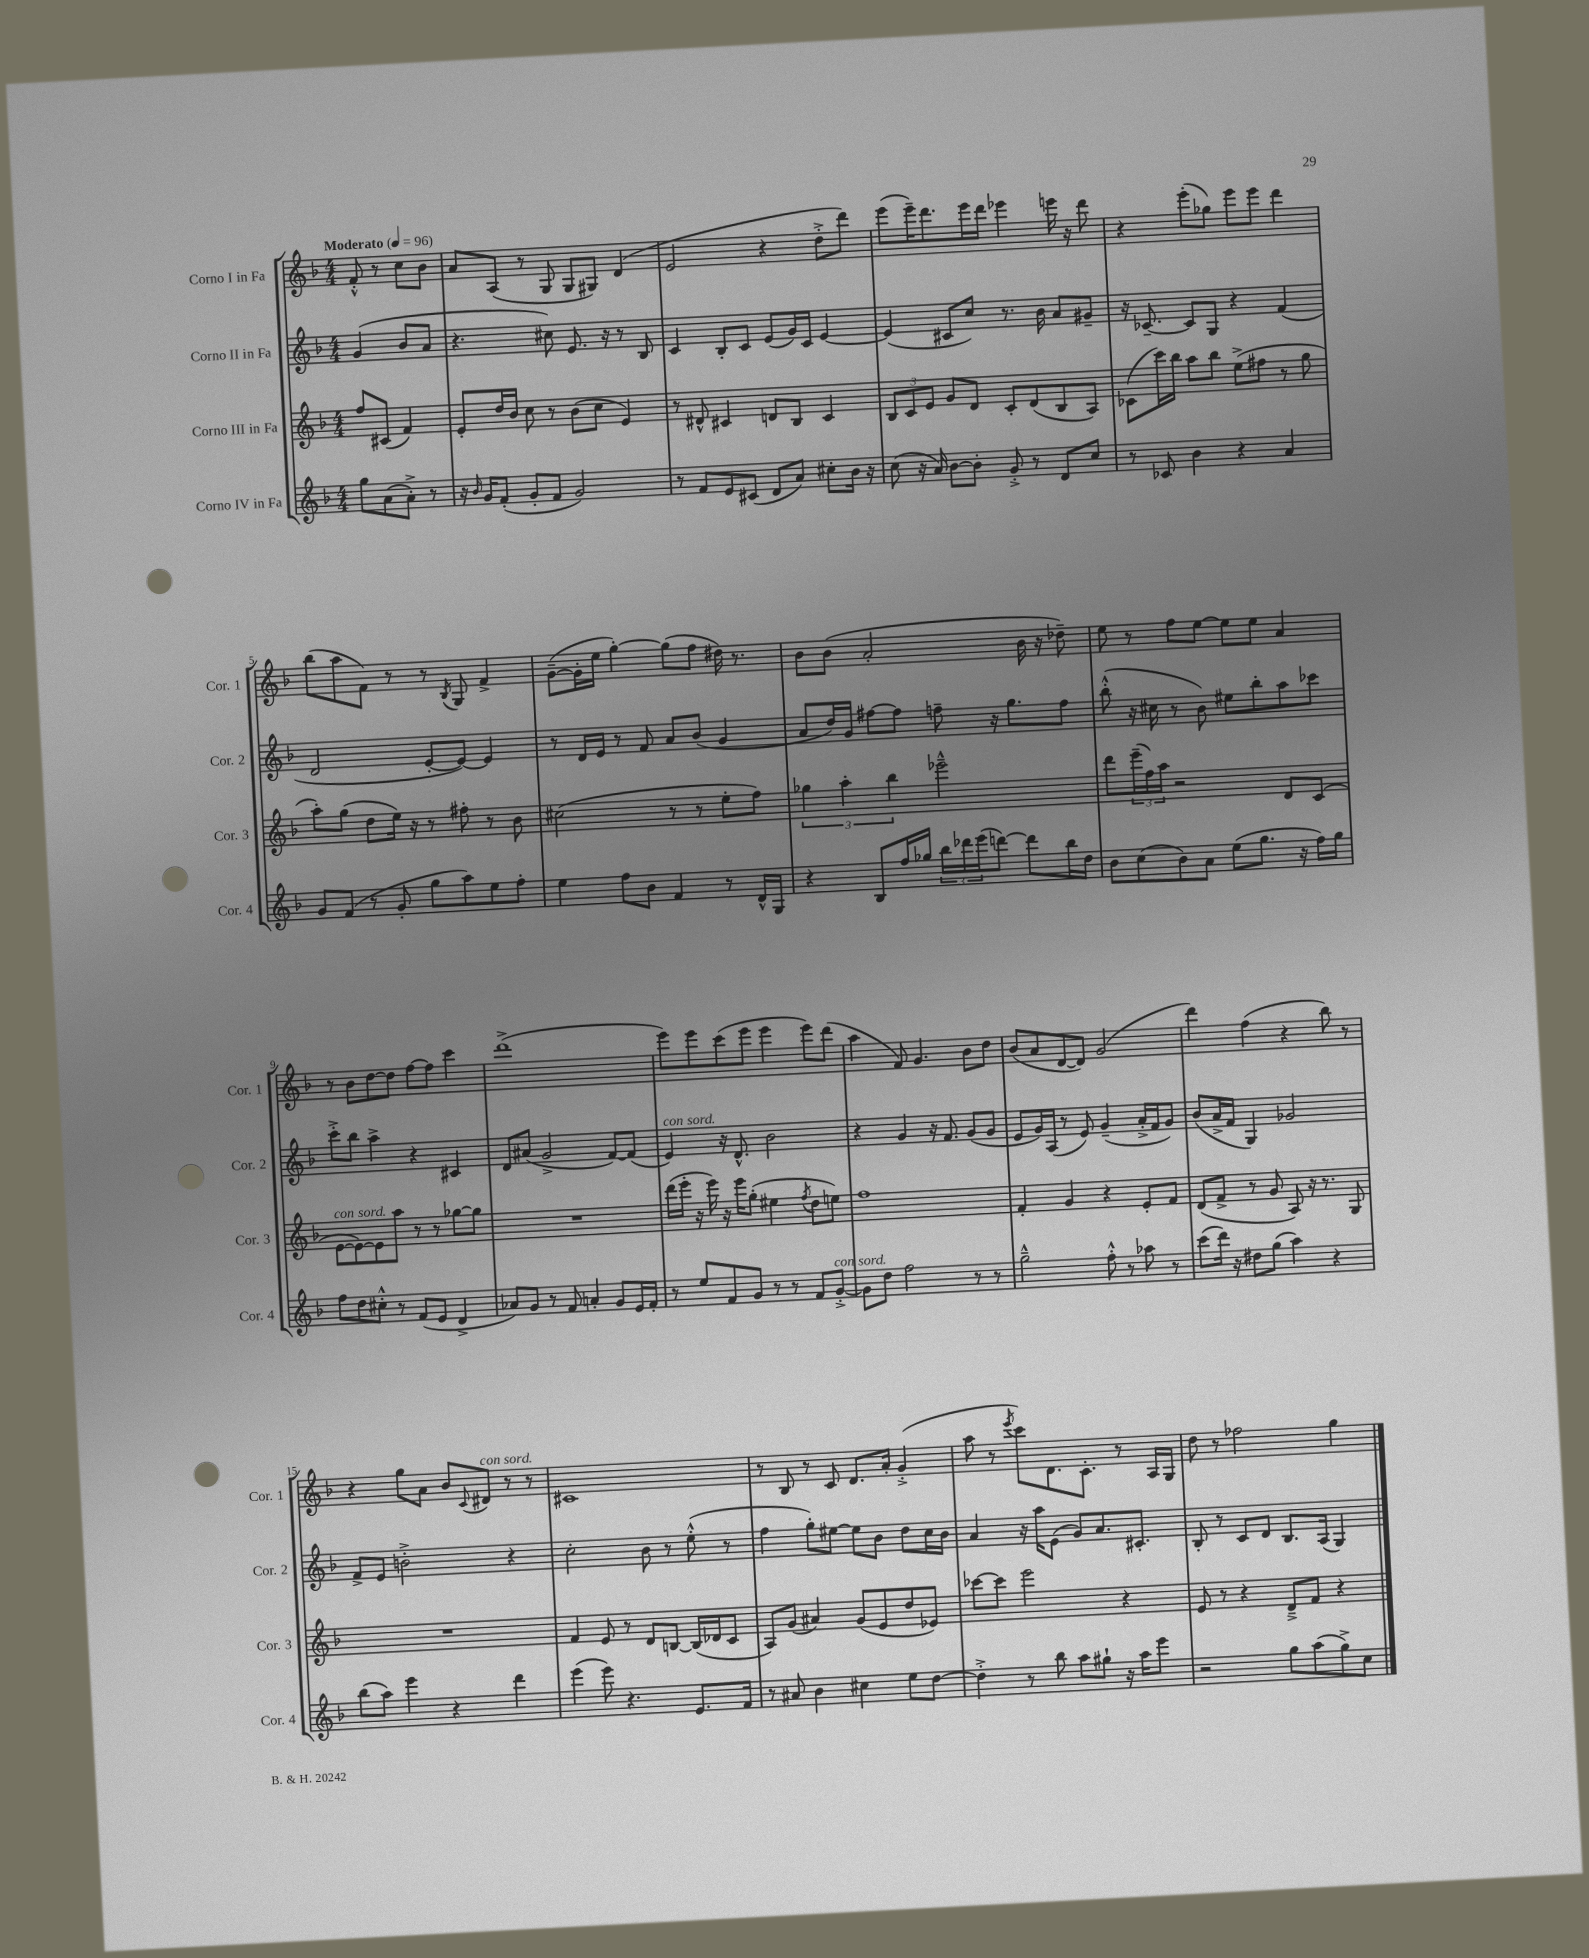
<<
\new StaffGroup <<
\new Staff = "s0" \with { instrumentName = "Corno I in Fa" shortInstrumentName = "Cor. 1" } {
    \clef treble \key f \major \numericTimeSignature \time 4/4 \partial 2 \tempo "Moderato" 4 = 96
    f'8-.-^ r8 c''8 bes'8 |
    a'8 a8( r8 g8 g8 gis8) d'4( |
    e'2 r4 d''8-.-> d'''8) |
    e'''8( e'''16--) d'''8. e'''16 d'''16 ees'''4 e'''16 r16 d'''8 |
    r4 e'''8-.( ges''8) e'''8 e'''8 d'''4 |
    bes''8( a''8 f'8) r8 r8 \acciaccatura { bes8 } g8 f'4-> |
    g'8~--( g'16-. e''16 g''4~-.) g''8( f''8 dis''16) r8. |
    bes'8 bes'8( a'2-. bes'16 r16 des''8--) |
    e''8 r8 f''8 e''8~ e''8 e''8 a'4 |
    r8 bes'8 d''8~ d''8 f''8~ f''8 c'''4 |
    d'''1->( |
    e'''8) e'''8 c'''8( e'''8 e'''4 e'''8) d'''8( |
    a''4 f'8) g'4. bes'8 d''8 |
    bes'8( a'8 d'8~ d'8) g'2( |
    d'''4) f''4( r4 bes''8) r8 |
    r4 g''8 a'8 bes'8 \appoggiatura { c'8 } dis'8^\markup { \italic "con sord." } r8 r8 |
    cis'1 |
    r8 bes8 r8 c'8 d'8. a'16-. g'4-.->( |
    a''8 r8 \acciaccatura { e'''8 } c'''8) d'8. c'8.-. r8 a16 g16 |
    d''8 r8 fes''2 g''4 \bar "|." |
}
\new Staff = "s1" \with { instrumentName = "Corno II in Fa" shortInstrumentName = "Cor. 2" } {
    \clef treble \key f \major \numericTimeSignature \time 4/4 \partial 2
    g'4( bes'8 a'8 |
    r4. cis''8) e'8. r16 r8 bes8 |
    c'4 bes8-. c'8 e'8( g'16) c'16 e'4~ |
    e'4( cis'8 c''8) r8. bes'16 a'8 gis'8-- |
    r16 ces'8.~-- ces'8 g8 r4 f'4( |
    d'2 e'8~-. e'8~) e'4 |
    r8 d'16 e'16 r8 f'8 a'8 bes'8( g'4 |
    a'8 d''16) g'16 fis''8~ fis''8 f''8-- r16 g''8. f''8 |
    bes''8-.-^( r16 cis''16 r8 bes'8) eis''8 bes''8-. a''8 ces'''8 |
    c'''8-.-> bes''8 a''4-> r4 cis'4 |
    d'8 ais'8( g'2-> f'8~) f'8( |
    e'4^\markup { \italic "con sord." }) r16 d'8.-^ bes'2 |
    r4 g'4 r16 f'8. g'8( g'8 |
    e'8 g'16) a16( r8 e'8) g'4--( a'16-.-> f'16 g'8) |
    bes'8( a'16-> f'16 g4) ges'2 |
    f'8-> e'8 b'2-.-> r4 |
    c''2-. bes'8 r8 e''8-.-^( r8 |
    f''4 g''8-.) eis''8~ eis''8 bes'8 d''8 c''16 bes'16 |
    a'4 r16 a''16 e'8( g'8) a'8. cis'8.-. |
    bes8-. r8 c'8 d'8 bes8. a16( g4) \bar "|." |
}
\new Staff = "s2" \with { instrumentName = "Corno III in Fa" shortInstrumentName = "Cor. 3" } {
    \clef treble \key f \major \numericTimeSignature \time 4/4 \partial 2
    f''8 cis'8( f'4) |
    e'8-. d''16 bes'16 c''8 r8 bes'8( c''8 e'4) |
    r8 dis'8-^ cis'4 d'8 bes8 cis'4 |
    \tuplet 3/2 { bes8 c'8 e'8 } g'8 d'8 c'8-. d'8( bes8 a8) |
    ces'8( c'''16) bes''16 a''8 bes''8 e''8->( fis''8 r8 g''8 |
    a''8-.) g''8( d''8 e''16) r16 r8 fis''8-. r8 bes'8 |
    cis''2( r8 r8 e''8-. f''8) |
    \tuplet 3/2 { ges''4 a''4-. bes''4 } ees'''2---^ |
    d'''8 \tuplet 3/2 { e'''16--( f''16) a''16 } r2 d'8 c'8( |
    e'8~^\markup { \italic "con sord." } e'8~) e'8 a''8 r8 r8 ges''8~ ges''8 |
    R1 |
    d'''16( e'''16-. r16 e'''16) r16 e'''16 g''8-.( eis''4 \acciaccatura { f''8 } d''8 e''8) |
    f''1 |
    f'4-. g'4 r4 e'8-. f'8 |
    d'8( f'8-> r8 g'8 a8) r16 r8. g8 |
    R1 |
    f'4 e'8 r8 d'8 b8~ b16( des'16 c'8 |
    a8) g'8( ais'4) g'8( e'8 d''8 ees'8) |
    ces'''8~ ces'''8 e'''2 r4 |
    e'8 r8 r4 d'8---> f'8 r4 \bar "|." |
}
\new Staff = "s3" \with { instrumentName = "Corno IV in Fa" shortInstrumentName = "Cor. 4" } {
    \clef treble \key f \major \numericTimeSignature \time 4/4 \partial 2
    g''8 a'8( a'8-.->) r8 |
    r16 \grace { bes'16 } g'16 f'8-.( g'8-. f'8 g'2) |
    r8 f'8 e'8 cis'8( d'8 a'8) cis''8-. bes'16 r16 |
    c''8( r16 a'16) bes'8~ bes'8-. g'8-.-> r8 d'8 c''8 |
    r8 ces'8 bes'4 r4 a'4 |
    g'8 f'8( r8 g'8-. g''8 a''8) e''8 f''8-. |
    e''4 f''8 bes'8 f'4 r8 d'16-^ g16 |
    r4 bes8 f''16 ges''16 \tuplet 3/2 { bes''16 des'''16 e'''16( } d'''8~) d'''8 bes''16 d''16 |
    bes'8 c''8( bes'8) a'8 e''8( g''8. r16 f''16) g''16 |
    f''8 d''8 cis''8-.-^ r8 f'8( e'8 d'4-> |
    aes'8) g'8 r8 f'8 a'4-. g'8 e'16 f'16-. |
    r8 e''8 f'8 g'8 r8 r8 f'8 g'8~-.->^\markup { \italic "con sord." } |
    g'8 d''8 f''2 r8 r8 |
    g''2---^ f''8-.-^ r8 aes''8 r8 |
    c'''8( d'''16) r16 dis''8 g''8( a''4) r4 |
    bes''8( a''8) e'''4 r4 d'''4 |
    e'''4( e'''8) r4. e'8. f'16 |
    r8 ais'8 bes'4 cis''4 e''8 d''8~ |
    d''4-.-> r8 bes''8 a''8 gis''8-! r16 a''16 e'''8 |
    r2 g''8 a''8( g''8->) c''8 \bar "|." |
}
>>
>>
